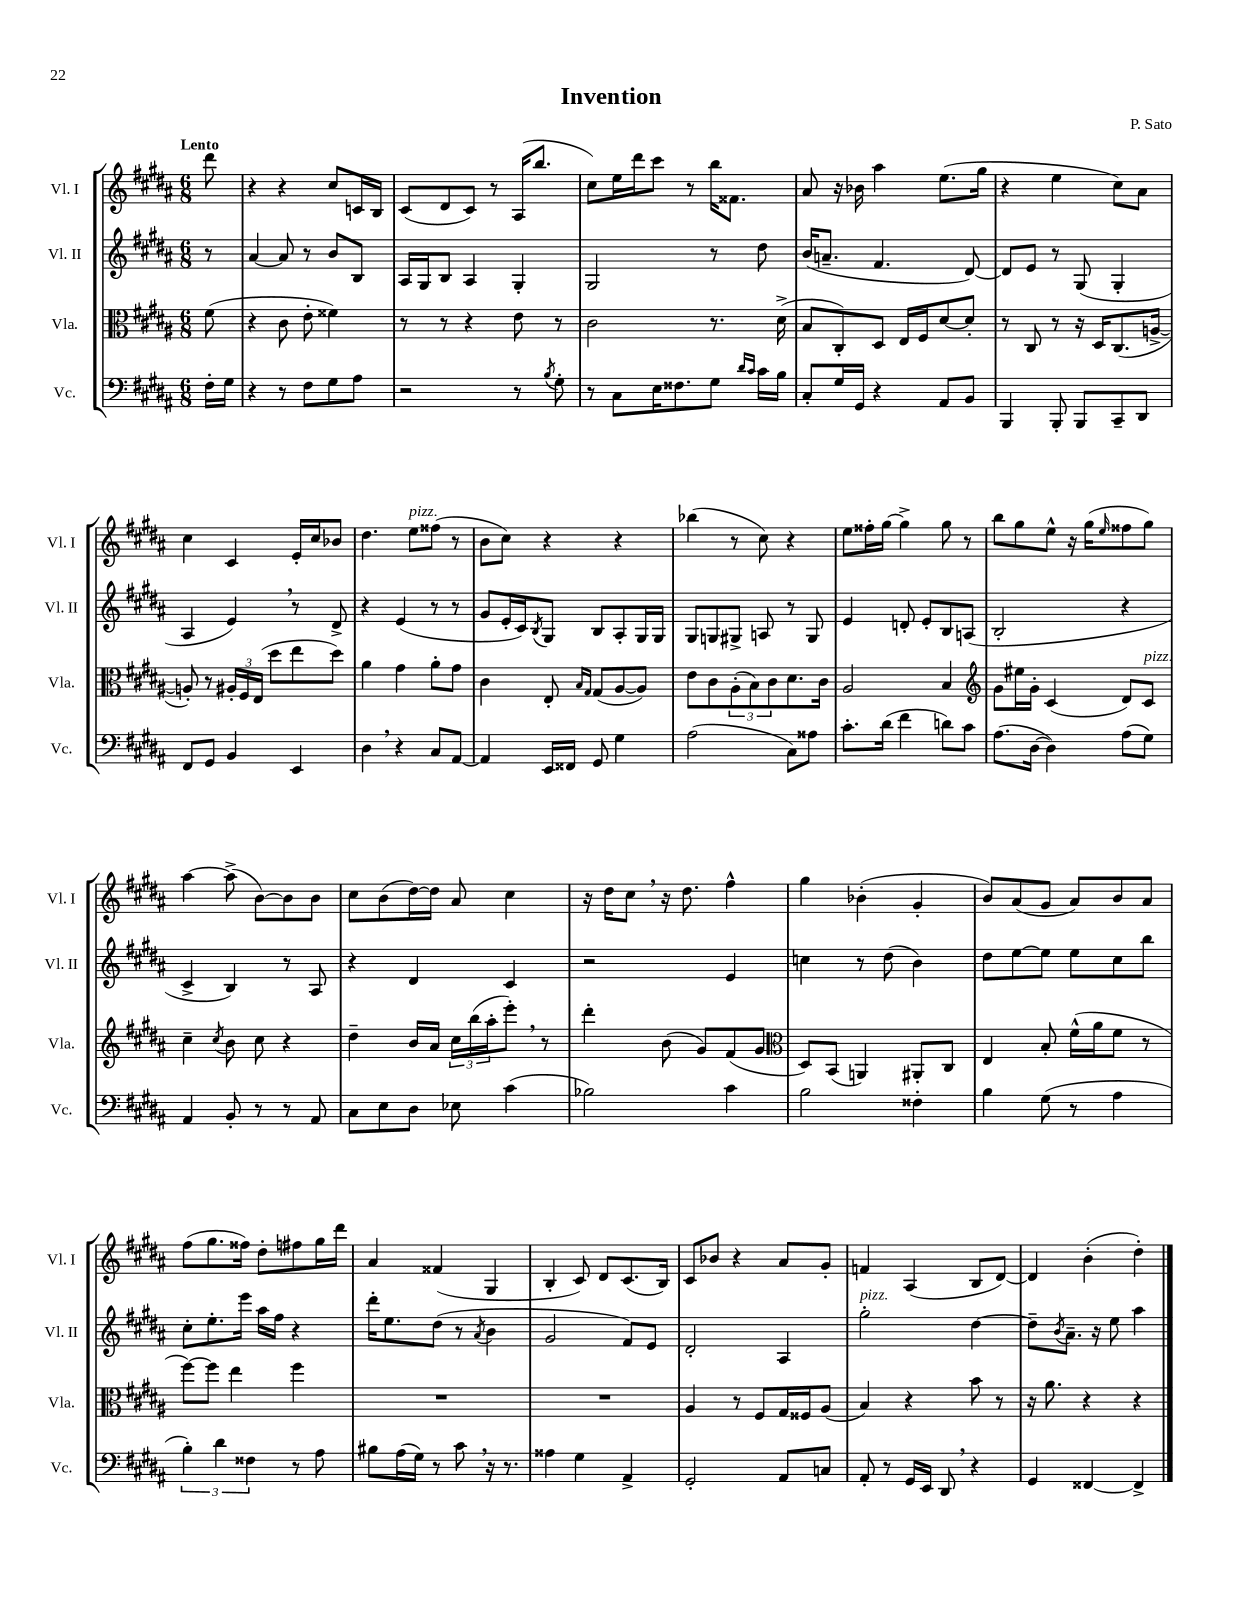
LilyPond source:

\header { title = "Invention" composer = "P. Sato" }
<<
\new StaffGroup <<
\new Staff = "s0" \with { instrumentName = "Vl. I" shortInstrumentName = "Vl. I" } {
    \clef treble \key b \major \numericTimeSignature \time 6/8 \partial 8 \tempo "Lento"
    dis'''8 |
    r4 r4 cis''8 c'16 b16 |
    cis'8( dis'8 cis'8) r8 ais16( b''8. |
    cis''8) e''16 dis'''16 cis'''8 r8 b''16 fisis'8. |
    ais'8 r16 bes'16 ais''4 e''8.( gis''16 |
    r4 e''4 cis''8) ais'8 |
    cis''4 cis'4 e'16-. cis''16 bes'8 |
    dis''4. e''8^\markup { \italic "pizz." } fisis''8( r8 |
    b'8 cis''8) r4 r4 |
    bes''4( r8 cis''8) r4 |
    e''8 fisis''16-. gis''16~ gis''4-> gis''8 r8 |
    b''8 gis''8 e''8-^ r16 gis''16( \grace { e''16 } fisis''8 gis''8) |
    ais''4~ ais''8->( b'8~) b'8 b'8 |
    cis''8 b'8( dis''16~) dis''16 ais'8 cis''4 |
    r16 dis''16 cis''8 \breathe r16 dis''8. fis''4-^ |
    gis''4 bes'4-.( gis'4-. |
    b'8) ais'8( gis'8 ais'8) b'8 ais'8 |
    fis''8( gis''8. fisis''16) dis''8-. fis''8 gis''16 dis'''16 |
    ais'4 fisis'4( gis4 |
    b4-. cis'8) dis'8 cis'8.( b16) |
    cis'8 bes'8 r4 ais'8 gis'8-. |
    f'4 ais4( b8 dis'8~) |
    dis'4 b'4-.( dis''4-.) \bar "|." |
}
\new Staff = "s1" \with { instrumentName = "Vl. II" shortInstrumentName = "Vl. II" } {
    \clef treble \key b \major \numericTimeSignature \time 6/8 \partial 8
    r8 |
    ais'4~ ais'8 r8 b'8 b8 |
    ais16 gis16 b8 ais4 gis4-. |
    gis2 r8 dis''8 |
    b'16( a'8.-- fis'4. dis'8~) |
    dis'8 e'8 r8 gis8( gis4-. |
    ais4 e'4) \breathe r8 dis'8-> |
    r4 e'4( r8 r8 |
    gis'8 e'16-. cis'16) \acciaccatura { b8 } gis8 b8 ais8-. gis16 gis16 |
    gis8 g8 gis8-> a8 r8 gis8 |
    e'4 d'8-. e'8-. b8 a8( |
    b2-. r4 |
    cis'4-> b4) r8 ais8 |
    r4 dis'4 cis'4 |
    r2 e'4 |
    c''4 r8 dis''8( b'4) |
    dis''8 e''8~ e''8 e''8 cis''8 b''8 |
    cis''8-. e''8.-. e'''16 ais''16 fis''16 r4 |
    dis'''16-. e''8. dis''8( r8 \acciaccatura { ais'8 } b'4 |
    gis'2 fis'8) e'8 |
    dis'2-. ais4 |
    gis''2-.^\markup { \italic "pizz." } dis''4~ |
    dis''8-- \acciaccatura { b'8 } ais'8.-- r16 e''8 ais''4 \bar "|." |
}
\new Staff = "s2" \with { instrumentName = "Vla." shortInstrumentName = "Vla." } {
    \clef alto \key b \major \numericTimeSignature \time 6/8 \partial 8
    fis'8( |
    r4 cis'8 e'8-. fisis'4) |
    r8 r8 r4 e'8 r8 |
    cis'2 r8. dis'16->( |
    b8 cis8-.) dis8 e16 fis16 dis'8~ dis'8-. |
    r8 cis8 r8 r16 dis16 cis8.( a16~-> |
    a8-.) r8 \tuplet 3/2 { ais16-. fis16 e16( } dis''8 e''8 dis''8) |
    ais'4 gis'4 ais'8-. gis'8 |
    cis'4 e8-. \grace { b16 gis16 } gis8( ais8~ ais8) |
    e'8 cis'8 \tuplet 3/2 { ais8-.( b8) cis'8 } dis'8. cis'16 |
    ais2 b4 |
    \clef treble gis'8 eis''16 gis'16-. cis'4( dis'8) cis'8^\markup { \italic "pizz." } |
    cis''4-- \acciaccatura { cis''8 } b'8 cis''8 r4 |
    dis''4-- b'16 ais'16 \tuplet 3/2 { cis''16 b''16( ais''16-. } e'''8-.) \breathe r8 |
    dis'''4-. b'8( gis'8) fis'8( gis'8 |
    \clef alto dis8) b,8( a,4) ais,8-. cis8 |
    e4 b8-. fis'16-^( ais'16 fis'8 r8 |
    fis''8~) fis''8 e''4 fis''4 |
    R2. |
    R2. |
    ais4 r8 fis8 gis16 fisis16 ais8( |
    b4) r4 b'8 r8 |
    r16 ais'8. r4 r4 \bar "|." |
}
\new Staff = "s3" \with { instrumentName = "Vc." shortInstrumentName = "Vc." } {
    \clef bass \key b \major \numericTimeSignature \time 6/8 \partial 8
    fis16-. gis16 |
    r4 r8 fis8 gis8 ais8 |
    r2 r8 \acciaccatura { b8 } gis8-. |
    r8 cis8 e16 fisis8. gis8 \grace { dis'16 cis'16 } cis'16 b16 |
    cis8-. gis16 gis,16 r4 ais,8 b,8 |
    b,,4 b,,8-. b,,8 cis,8-- dis,8 |
    fis,8 gis,8 b,4 e,4 |
    dis4 \breathe r4 cis8 ais,8~ |
    ais,4 e,16 fisis,16 gis,8 gis4 |
    ais2( cis8) aisis8 |
    cis'8.-. dis'16( fis'4 d'8) cis'8 |
    ais8.( dis16~ dis4) ais8( gis8) |
    ais,4 b,8-. r8 r8 ais,8 |
    cis8 e8 dis8 ees8 cis'4( |
    bes2) cis'4 |
    b2 fisis4-. |
    b4 gis8( r8 ais4 |
    \tuplet 3/2 { b4-.) dis'4 fisis4 } r8 ais8 |
    bis8 ais16( gis16) r8 cis'8 \breathe r16 r8. |
    aisis4 gis4 ais,4-> |
    gis,2-. ais,8 c8 |
    ais,8-. r8 gis,16 e,16 dis,8 \breathe r4 |
    gis,4 fisis,4~ fisis,4-> \bar "|." |
}
>>
>>
\layout { \context { \Score \remove "Bar_number_engraver" } }
